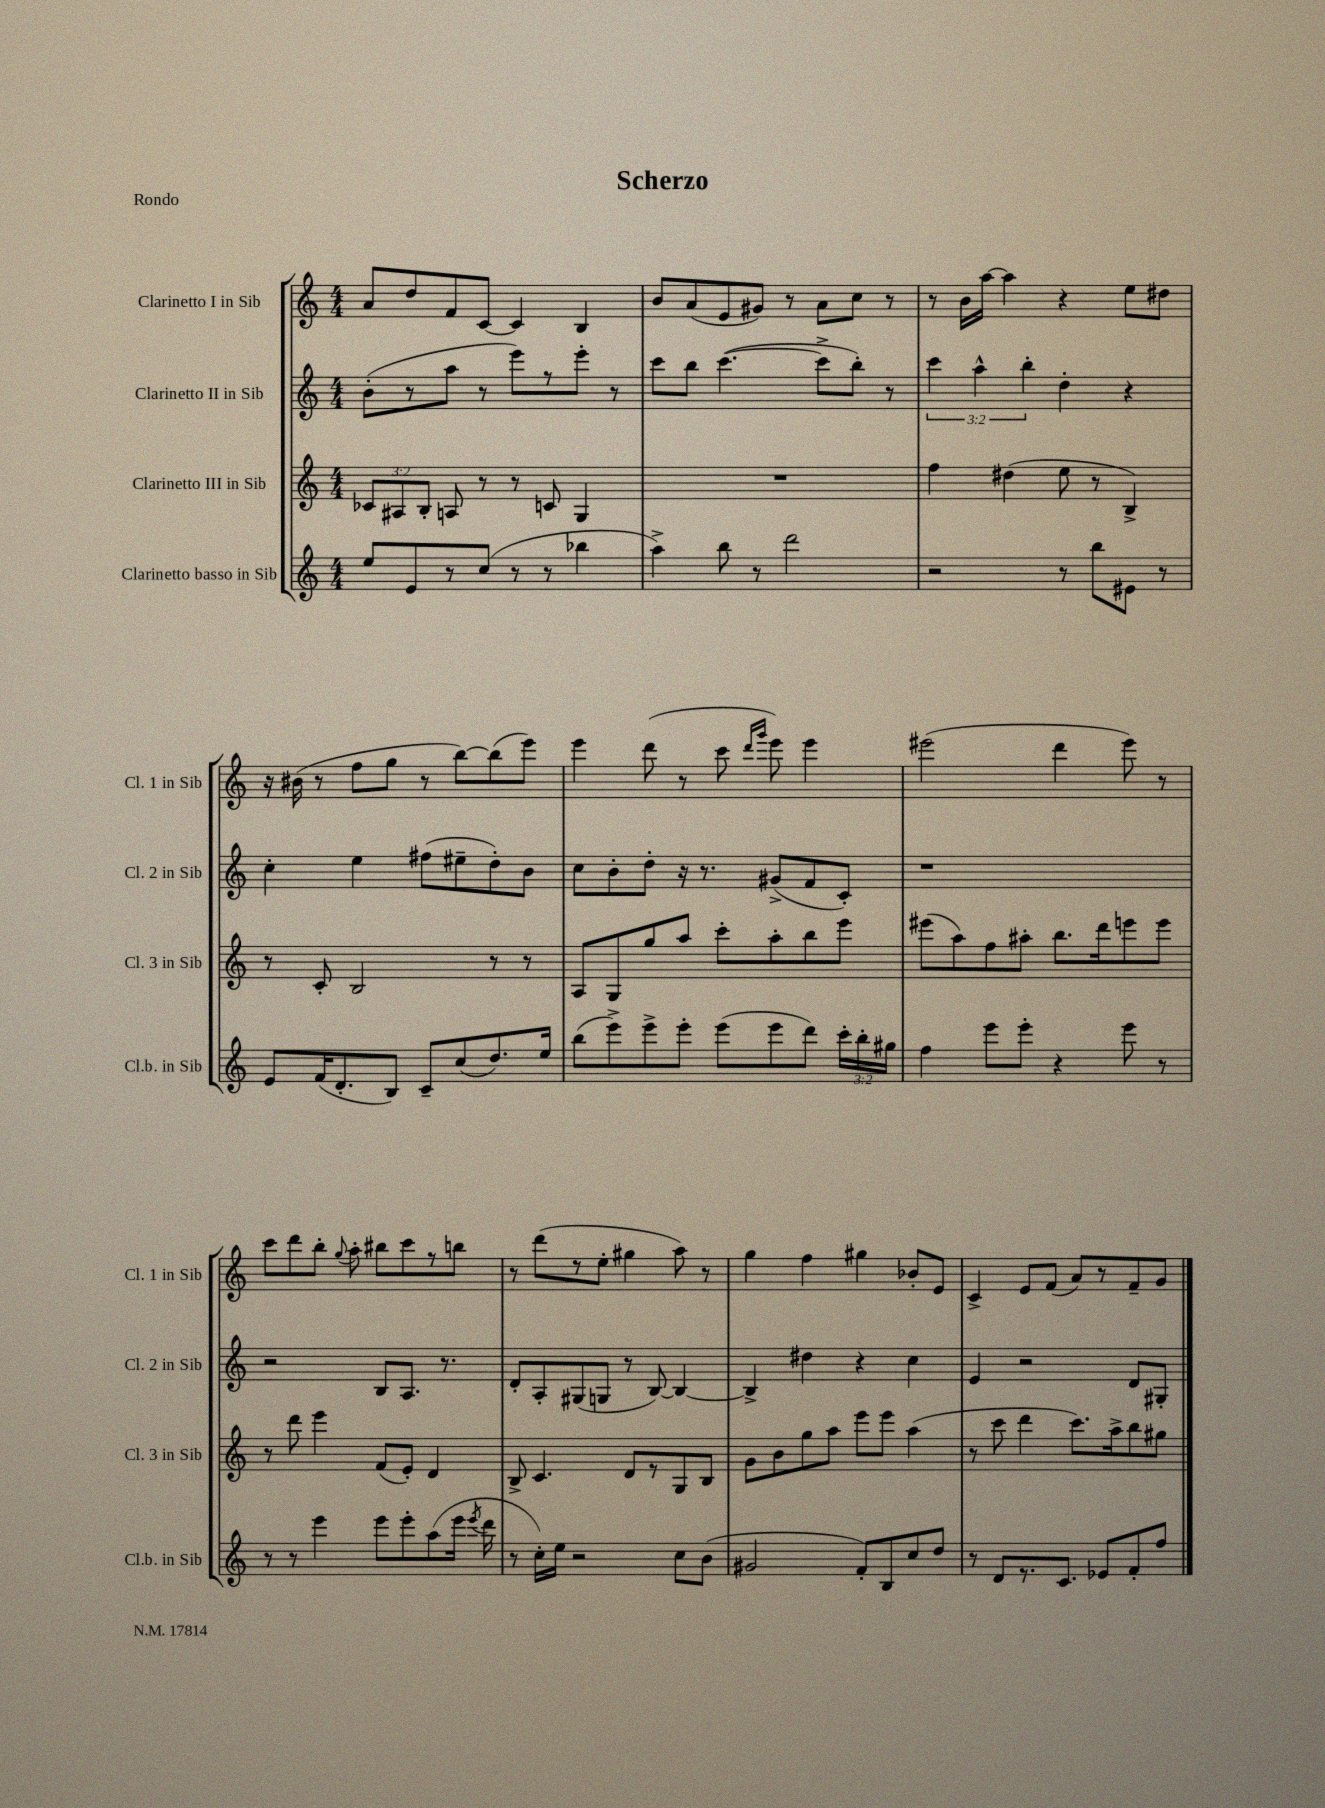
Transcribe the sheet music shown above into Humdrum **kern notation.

**kern	**kern	**kern	**kern
*staff4	*staff3	*staff2	*staff1
*clefG2	*clefG2	*clefG2	*clefG2
*k[]	*k[]	*k[]	*k[]
*M4/4	*M4/4	*M4/4	*M4/4
8ee	12c-	(8b'	8a
.	12A#	.	.
8e	.	8r	8dd
.	12B'	.	.
8r	8A	8aa	8f
(8cc	8r	8r	[8c
8r	8r	8eee)	4c]
8r	8c	8r	.
4bb-	4G	8eee'	4B
.	.	8r	.
=	=	=	=
4aa^)	1r	8ccc	8b
.	.	8bb	(8a
8bb	.	([4.ccc	8e
8r	.	.	8g#)
2ddd	.	.	8r
.	.	8ccc^]	8a
.	.	8bb')	8cc
.	.	8r	8r
=	=	=	=
2r	4ff	6ccc	8r
.	.	.	16b
.	.	6aa^^	.
.	.	.	[16aa
.	(4dd#	.	4aa]
.	.	6bb'	.
8r	8ee	4dd'	4r
8bb	8r	.	.
8e#	4B^)	4r	8ee
8r	.	.	8dd#
=	=	=	=
8e	8r	4cc'	16r
.	.	.	(16b#
(16f	8c'	.	8r
8.d'	.	.	.
.	2B	4ee	8ff
8B)	.	.	8gg
8c~	.	(8ff#	8r
(8cc	.	8ee#~	[8bb)
8.dd)	8r	8dd')	(8bb]
.	8r	8b	8eee)
16ee	.	.	.
=	=	=	=
(8bb	8A	8cc	4eee
8eee^)	8G	8b'	.
8eee^	8gg	8dd'	(8ddd
8eee'	8aa	16r	8r
.	.	8.r	.
(8eee	8ccc'	.	8ccc
.	.	.	16qqddd
.	.	.	16qqggg
8eee	8aa'	(8g#^	8eee)
8ddd)	8bb	8f	4eee
24ccc'	8eee	8c')	.
24bb'	.	.	.
24gg#	.	.	.
=	=	=	=
4ff	(8eee#	1r	(2eee#
.	8aa)	.	.
8eee	8ff	.	.
8eee'	8aa#'	.	.
4r	8.bb	.	4ddd
.	16ddd	.	.
8eee	8eee	.	8eee#)
8r	8eee	.	8r
=	=	=	=
8r	8r	2r	8ccc
8r	8ddd	.	8ddd
4eee	4eee	.	8bb'
.	.	.	8qqgg
.	.	.	8aa'
8eee	(8f	8B	8bb#
8eee'	8e')	8.A	8ccc
(8aa	4d	.	8r
.	.	8.r	.
16eee	.	.	8bb
8qeee	.	.	.
16ddd	.	.	.
=	=	=	=
8r	8B^	8d'	8r
16cc')	4.c	8A'	(8ddd
16ee	.	.	.
2r	.	(8G#	8r
.	.	8G	8ee'
.	8d	8r	4gg#
.	8r	[8B)	.
8cc	8G	4B_	8aa)
(8b	8B	.	8r
=	=	=	=
2g#	8g	4B^]	4gg
.	8b	.	.
.	8gg	4dd#	4ff
.	8aa	.	.
8f')	8eee	4r	4gg#
8B	8eee	.	.
8cc	(4aa	4cc	8b-'
8dd	.	.	8e
=	=	=	=
8r	8r	4e	4c^
8d	8ccc	.	.
8.r	4ddd	2r	8e
.	.	.	(8f
8.c	.	.	.
.	8.ccc)	.	8a)
8e-	.	.	8r
.	16aa^	.	.
8f'	8bb	8d	8f~
8ff	8gg#	8G#'	8g
==	==	==	==
*-	*-	*-	*-
